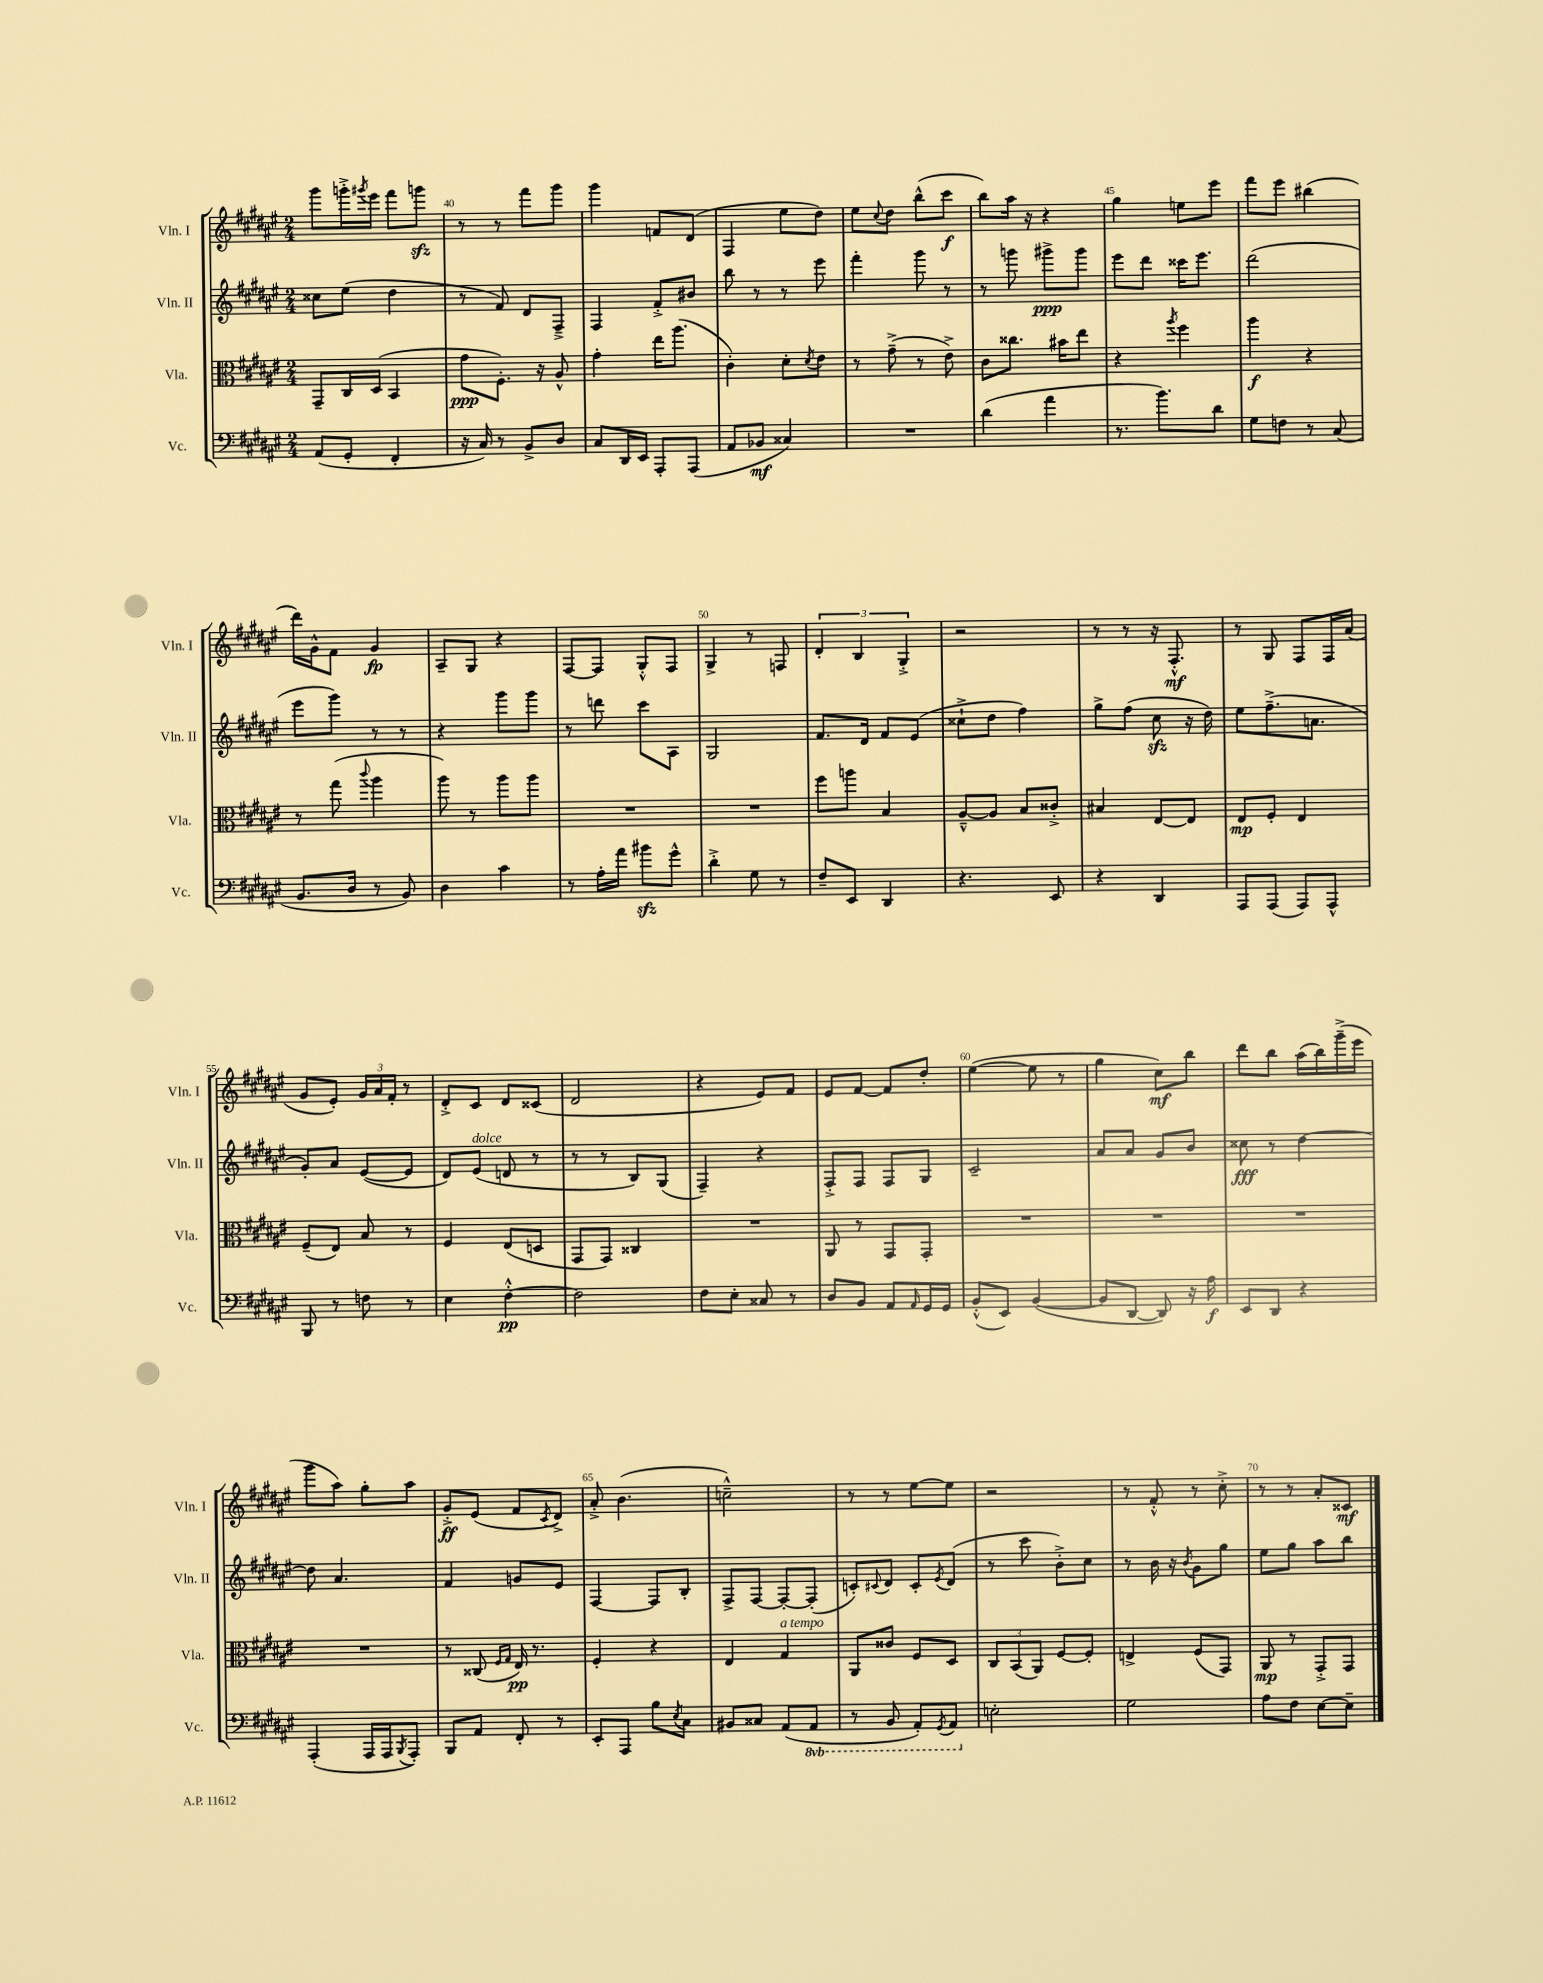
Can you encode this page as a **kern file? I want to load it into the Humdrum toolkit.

**kern	**kern	**kern	**kern
*staff4	*staff3	*staff2	*staff1
*clefF4	*clefC3	*clefG2	*clefG2
*k[f#c#g#d#a#e#]	*k[f#c#g#d#a#e#]	*k[f#c#g#d#a#e#]	*k[f#c#g#d#a#e#]
*M2/4	*M2/4	*M2/4	*M2/4
(8AA#	8GG#~	8cc##	8ggg#
8GG#'	16C#	(8ee#	16ggg'^
.	.	.	8qggg#
.	(16D#	.	16eee#
4FF#'	4BB	4dd#	8fff#
.	.	.	8ggg
=	=	=	=
16r	8g#	8r	8r
16C#)	.	.	.
8r	8.F#')	8f#)	8r
8BB^	.	8d#	8fff#
.	16r	.	.
8D#	8A#^^	8F#~^	8ggg#
=	=	=	=
8C#	4g#'	4F#	4ggg#
16DD#	.	.	.
16EE#	.	.	.
8AAA#'	16ee#	8f#'^	8f
.	(8.aa#	.	.
(8AAA#	.	8b#	(8d#
=	=	=	=
8AA#	4c#')	8bb	4F#
8BB-	.	8r	.
4C##)	8d#'	8r	8ee#
.	8qd#	.	.
.	8e#	8eee#	8dd#)
=	=	=	=
2r	8r	4fff#'	8ee#
.	.	.	8qqcc#
.	(8g#~^	.	8dd#
.	8r	8ggg#	(8bb^^
.	8e#^)	8r	8ccc#
=	=	=	=
(4d#	8c#	8r	8bb)
.	8.cc##	8ggg	16aa#
.	.	.	16r
4a#	.	8ggg#^	4r
.	16b#	.	.
.	8ee#	8ggg#	.
=	=	=	=
8.r	4r	8eee#	4gg#
.	.	8ddd#	.
8.b)	.	.	.
.	8qaa#	.	.
.	4ff#	16ccc##	8ee
.	.	8.eee#	.
8d#	.	.	8eee#
=	=	=	=
8G#	4aa#	(2ddd#	8fff#
8F	.	.	8eee#
8r	4r	.	(4bb#
(8C#	.	.	.
=	=	=	=
8.BB	8r	8eee#	16ddd#)
.	.	.	16g#^^
.	(8gg#	8ggg#)	8f#
16D#	.	.	.
.	8qqccc#	.	.
8r	4aa#	8r	4g#
8BB)	.	8r	.
=	=	=	=
4D#	8aa#)	4r	8A#~
.	8r	.	8G#
4c#	8aa#	8ggg#	4r
.	8aa#	8ggg#	.
=	=	=	=
8r	2r	8r	[8F#
16A#'	.	8ddd	8F#]
16a#	.	.	.
8b#	.	8ccc#	8G#'^^
8g#^^	.	8A#	8F#
=	=	=	=
4d#'^	2r	2G#	4G#^
8G#	.	.	8r
8r	.	.	8F
=	=	=	=
8F#~	8ff#	8.f#	6d#'
8EE#	8aa	.	.
.	.	.	6B
.	.	16d#	.
4DD#	4B	8f#	.
.	.	.	6G#'^
.	.	(8e#	.
=	=	=	=
4.r	[8A#~^^	8cc##`^	2r
.	8A#]	8dd#	.
.	8B	4ff#)	.
8EE#	8c##'^	.	.
=	=	=	=
4r	4B#	8gg#^	8r
.	.	(8ff#	8r
4DD#	[8E#	8cc#	16r
.	.	.	8.F#'^^
.	8E#]	16r	.
.	.	16dd#)	.
=	=	=	=
8AAA#	8E#	8ee#	8r
(8AAA#	8F#'	(8.ff#~^	8G#
8AAA#)	4E#	.	8F#
.	.	8.a	.
8AAA#^^	.	.	16F#
.	.	.	(16a#
=	=	=	=
8BBB	(8F#~	8g#')	8g#
8r	8E#)	8a#	8e#')
8F	8B	([8e#	24g#
.	.	.	24a#
.	.	.	24f#'
8r	8r	8e#]	8r
=	=	=	=
4E#	4F#	8d#)	8d#'^
.	.	(8e#	8c#
[4F#'^^	(8E#	8d	8d#
.	8D	8r	(8c##
=	=	=	=
2F#]	8GG#	8r	2d#
.	8GG#)	8r	.
.	4C##	8B)	.
.	.	(8G#	.
=	=	=	=
8F#	2r	4F#~)	4r
8E#'	.	.	.
8C##	.	4r	8e#)
8r	.	.	8f#
=	=	=	=
8D#	8AA#	8F#'^	8e#
8BB	8r	8F#	[8f#
8AA#	8GG#	8F#	8f#]
16qqAA#	.	.	.
16GG#	8GG#'	8G#	8dd#'
16GG#	.	.	.
=	=	=	=
(8BB'^^	2r	2c#~	([4ee#
8EE#)	.	.	.
([4BB	.	.	8ee#]
.	.	.	8r
=	=	=	=
8BB]	2r	8a#	4gg#
[8DD#	.	8a#	.
8DD#])	.	8g#	8cc#)
16r	.	8b	8bb
16A#	.	.	.
=	=	=	=
8EE#	2r	8cc##	8ddd#
8DD#	.	8r	8bb
4r	.	[4dd#	(16aa#
.	.	.	16bb)
.	.	.	(16ggg#~^
.	.	.	16eee#
=	=	=	=
(4AAA#'	2r	8dd#]	8ggg#
.	.	4.a#	8aa#)
16AAA#	.	.	8gg#'
16AAA#	.	.	.
8qBBB	.	.	.
8AAA#')	.	.	8aa#
=	=	=	=
8BBB	8r	4f#	8g#'^
8AA#	(8C##	.	(8e#
.	16qqF#	.	.
.	16qqG#	.	.
8FF#'	16E#)	8g	8f#
.	8.r	.	.
.	.	.	8qc#
8r	.	8e#	8d#^)
=	=	=	=
8EE#'	4F#'	[4F#	8a#'^
8AAA#	.	.	(4.b
8B	4r	8F#]	.
8qE#	.	.	.
8C#	.	8B'	.
=	=	=	=
8BB#	4E#	8F#^	2cc~^^)
8C##	.	[8F#	.
(8AA#	4G#	8F#'_	.
8AAA#	.	(8F#']	.
=	=	=	=
8r	8AA#	8c')	8r
.	.	8qqc#	.
8BBB	8c##	8d#	8r
8AAA#')	8F#	8c#'	[8ee#
8qGGG#	.	8qe#	.
8AAA#	8D#	(8d#	8ee#]
=	=	=	=
2E'	12C#	8r	2r
.	(12BB	.	.
.	.	8ccc#	.
.	12AA#)	.	.
.	[8F#	8b'^)	.
.	8F#']	8cc#	.
=	=	=	=
2G#	4E^	8r	8r
.	.	16b	8f#'^^
.	.	16r	.
.	.	8qb	.
.	(8F#	8g#	8r
.	8GG#)	8gg#	8cc#'^
=	=	=	=
8A#	8AA#	8ee#	8r
8F#	8r	8gg#	8r
[8E#	8GG#'^	8aa#	8a#'
8E#~]	8GG#	8bb	8c##
==	==	==	==
*-	*-	*-	*-
